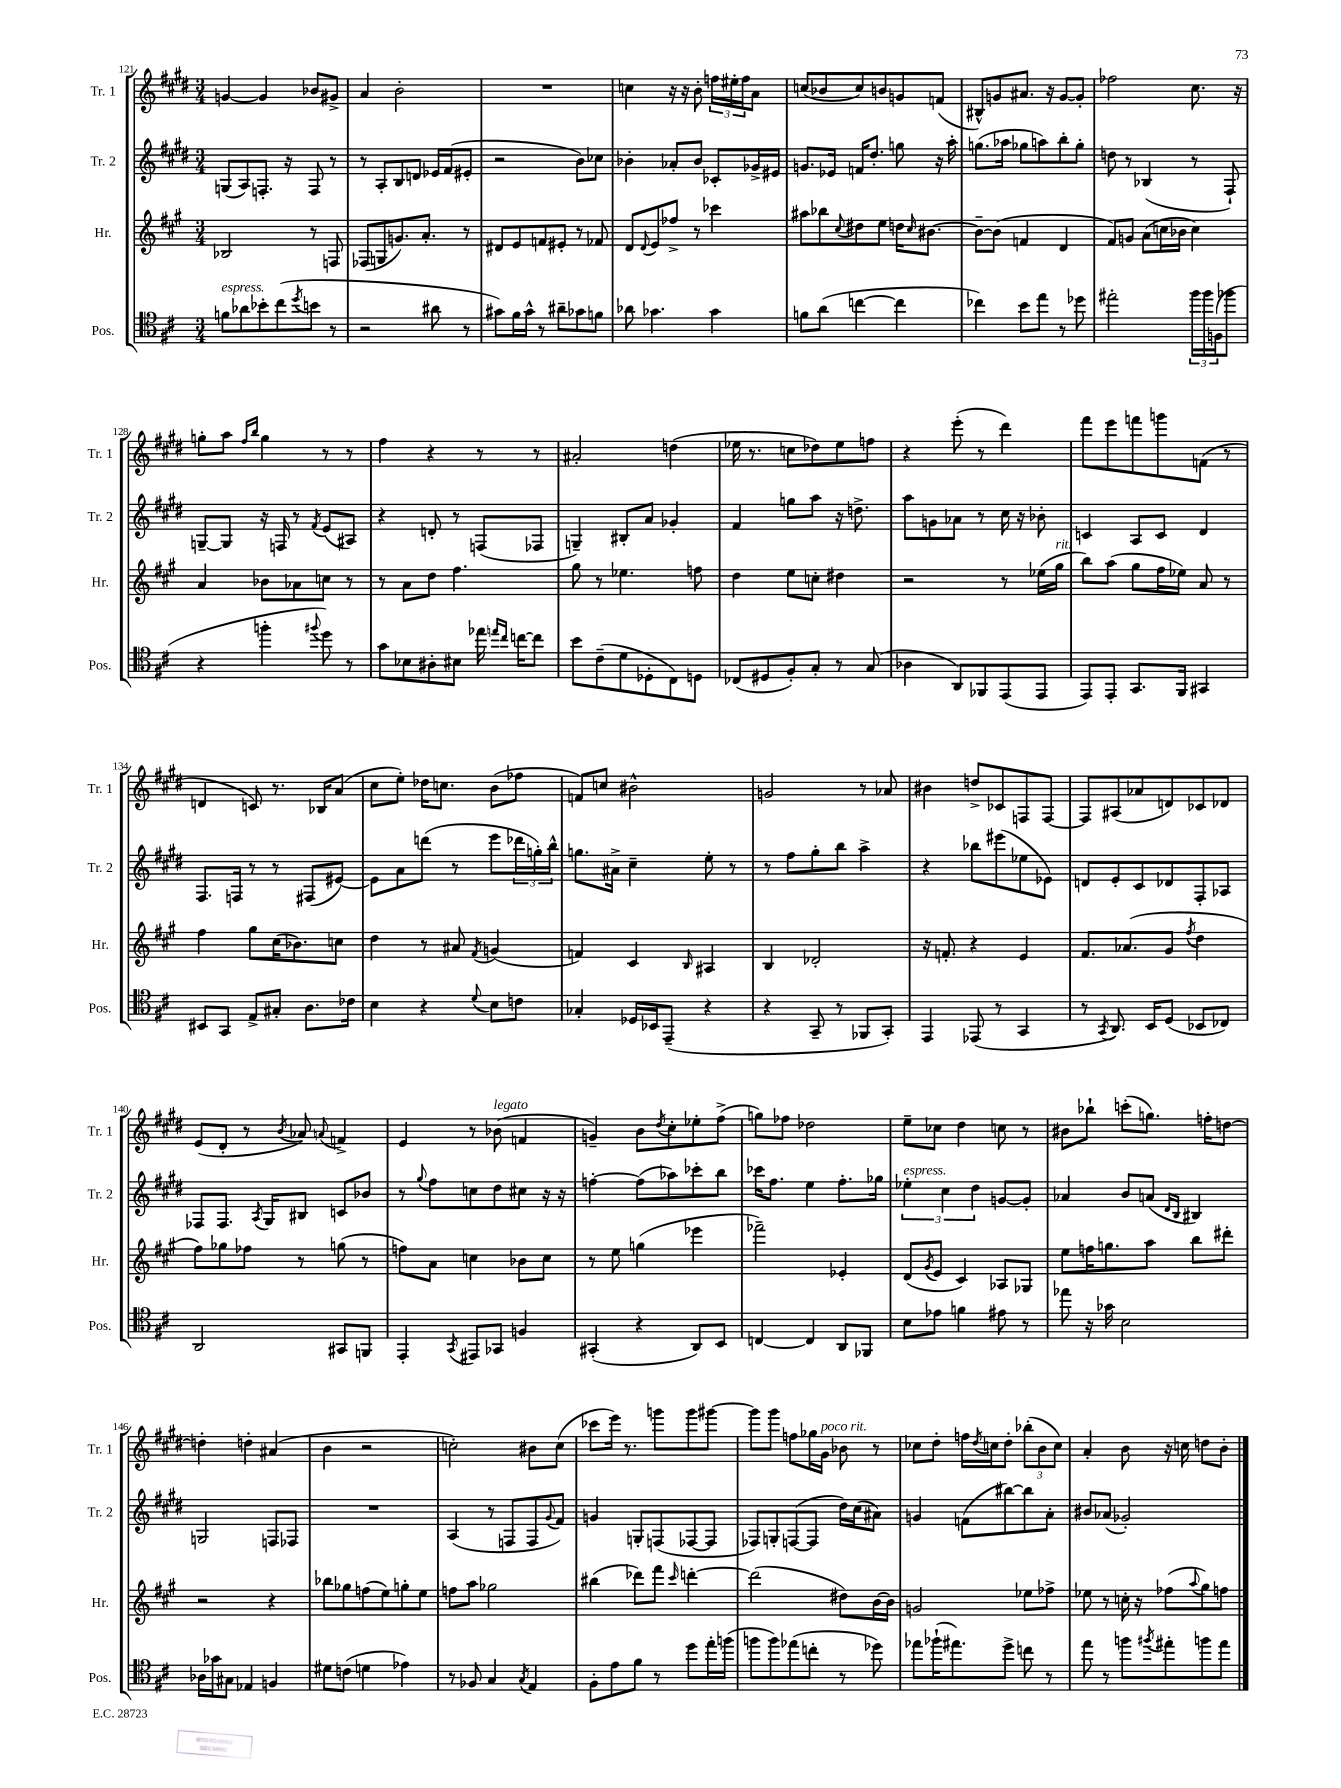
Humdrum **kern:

**kern	**kern	**kern	**kern
*staff4	*staff3	*staff2	*staff1
*clefC4	*clefG2	*clefG2	*clefG2
*k[f#c#]	*k[f#c#g#]	*k[f#c#g#d#]	*k[f#c#g#d#]
*M3/4	*M3/4	*M3/4	*M3/4
8f	2B-	(8G	[4g
8a-	.	8A)	.
8b-'	.	8.F'	4g]
(8cc#	.	.	.
.	.	16r	.
8qdd	.	.	.
8b	8r	8F	8b-
8r	8F	8r	8g#^
=	=	=	=
2r	(8F-	8r	4a
.	8G	8A'	.
.	8.g)	8B	2b'
.	.	8d	.
.	8.a'	.	.
8a#	.	16e-	.
.	.	(16f#	.
8r	8r	8e#'	.
=	=	=	=
8g#)	8d#	2r	2.r
16f#	8e	.	.
16g#^^	.	.	.
8r	8f	.	.
8a#~	8e#'	.	.
8g-	8r	8b)	.
8f	8f-	8cc-	.
=	=	=	=
8a-	8d	4b-'	4cc
.	8qqd	.	.
4.g-	8e	.	.
.	8ff-^	8a-'	16r
.	.	.	16r
.	8r	8b-	8b'
4g-	4ccc-	8c-'	24ff
.	.	.	24ee#'
.	.	.	24ff
.	.	16g-^	8a
.	.	16e#	.
=	=	=	=
8f	8aa#	8.g	(8cc
(8a	8bb-	.	8b-
.	.	16e-	.
.	8qqcc#	.	.
[4cc	8dd#	16f	8cc)
.	.	8.dd#'	.
.	8ee	.	8b
4cc]	16dd	8gg	8g
.	16qqcc#	.	.
.	[8.b#	.	.
.	.	16r	(8f
.	.	16aa'	.
=	=	=	=
4cc-)	8b#~_	(8.gg	8B#^^)
.	(8b#]	.	8g
.	.	16aa-	.
8b	4f	8gg-	8.a#
8ee	.	8aa)	.
.	.	.	16r
8r	4d	8bb'	[8g
8dd-	.	8gg-'	8g']
=	=	=	=
2ee#'	8f#)	8dd	2ff-
.	8g	8r	.
.	(8a	(4B-	.
.	16cc	.	.
.	16b-	.	.
24ff#	4cc)	8r	8.cc#
24ff#	.	.	.
(24F	.	.	.
8ff-	.	8F#`)	.
.	.	.	16r
=	=	=	=
4r	4a	[8G~	8gg'
.	.	8G]	8aa
.	.	.	16qqff#
.	.	.	16qqbb
4ff'	8b-	16r	4gg
.	.	16F	.
.	8a-	8r	.
8qqff#	.	8qf#	.
8dd)	8cc	(8e	8r
8r	8r	8A#)	8r
=	=	=	=
8g	8r	4r	4ff#
8B-	8a	.	.
8A#'	8dd	8d'	4r
8B#	4.ff#	8r	.
16ee-	.	(8F	8r
16qqee	.	.	.
16qqcc#	.	.	.
[16cc	.	.	.
8cc]	.	8F-	8r
=	=	=	=
8b	8gg#	4G~)	2a#'
(8c#~	8r	.	.
8d	4.ee-	8B#'	.
8D-'	.	8a	.
8C#)	.	4g-'	(4dd
8D	8ff	.	.
=	=	=	=
(8C-	4dd	4f#	16ee-
.	.	.	8.r
8D#	.	.	.
8F#')	8ee	8gg	8cc
8G'	8cc'	8aa	8dd-)
8r	4dd#	16r	8ee-
.	.	8.dd^	.
(8G	.	.	8ff
=	=	=	=
4A-	2r	8aa	4r
.	.	8g	.
8AA)	.	8a-	(8eee'
8FF-	.	8r	8r
(8EE	8r	16cc#	4ddd#)
.	.	16r	.
8EE	(16ee-	8b-'	.
.	16gg#	.	.
=	=	=	=
8EE)	8bb)	4c	8fff#
8EE'	(8aa	.	8eee
8.GG	8gg#	8A	8fff
.	16ff#	8c	8ggg
16FF#	16ee-)	.	.
4GG#	8a	4d#	(8f
.	8r	.	8r
=	=	=	=
8BB#	4ff#	8.F#	4d
8GG	.	.	.
.	.	16F	.
8E^	8gg#	8r	8c)
8G#'	(16cc#	8r	8.r
.	8.b-)	.	.
8.A	.	(8F#	.
.	.	.	16B-
.	8cc	[8e#)	(8a
16c-	.	.	.
=	=	=	=
4B	4dd	8e#]	8cc#
.	.	8a	8ee')
4r	8r	(8ddd	16dd-
.	.	.	8.cc
.	8a#	8r	.
8qqd	8qf#	.	.
8B	(4g	8eee	(8b
8c	.	24ddd-	8ff-
.	.	24gg')	.
.	.	24bb^^	.
=	=	=	=
4G-'	4f)	8.gg	8f)
.	.	.	8cc
.	.	16a#^	.
16D-	4c#	4cc#~	2b#^^
16BB-	.	.	.
(8EE~	.	.	.
.	16qqB	.	.
4r	4A#	8ee'	.
.	.	8r	.
=	=	=	=
4r	4B	8r	2g
.	.	8ff#	.
8GG~	2d-'	8gg#'	.
8r	.	8bb	.
8FF-	.	4aa^	8r
8GG')	.	.	8a-
=	=	=	=
4EE	16r	4r	4b#
.	8.f'	.	.
(8EE-	4r	8bb-	8dd^
8r	.	(8eee#	8c-
4GG	4e	8ee-	8F
.	.	8e-)	[8F
=	=	=	=
8r	8.f#	8d	8F]
8qGG	.	.	.
8.AA)	.	8e'	(8A#
.	(8.a-	.	.
.	.	8c#	8a-
16BB	.	.	.
(8D	8g#	8d-	8d)
.	8qff#	.	.
8BB-	4dd	8F#'	8c-
8C-)	.	8A-	8d-
=	=	=	=
2AA	8ff#)	8F-	(8e
.	8gg-	8.F-	8d#'
.	8ff-	.	8r
.	.	8qA	.
.	.	16G#	.
.	.	.	8qb
.	8r	8B#	8a-)
.	.	.	8qqa
8GG#	(8gg	8c	4f^
8FF	8r	8b-	.
=	=	=	=
4EE'	8ff)	8r	4e
.	.	8qqgg#	.
.	8a	8ff#	.
8qGG	.	.	.
8EE#	4cc	8cc	8r
8GG-	.	8dd#	(8b-
4F	8b-	8cc#	4f
.	8cc	16r	.
.	.	16r	.
=	=	=	=
(4GG#'	8r	[4ff'	4g~)
.	8ee	.	.
4r	(4gg	(8ff]	8b
.	.	.	8qdd#
.	.	8aa-)	8cc#'
8AA)	4eee-	8ccc-'	8ee-'
8BB	.	8bb	(8ff#^
=	=	=	=
[4C	2fff-~)	16ccc-	8gg)
.	.	8.ff#	.
.	.	.	8ff-
4C]	.	4ee	2dd-
8AA	4e-'	8.ff#'	.
8FF-	.	.	.
.	.	16gg-	.
=	=	=	=
8B	(8d	6ee-'	8ee~
.	8qg#	.	.
8e-	8e	.	8cc-
.	.	6cc#	.
4f	4c#)	.	4dd#
.	.	6dd#	.
8e#	8A-	[8g	8cc
8r	8G-	8g']	8r
=	=	=	=
8ee-	8ee	4a-	8b#
16r	16ff	.	8bb-`
16g-	8.gg	.	.
2B	.	8b	(8ccc'
.	8aa	(8a	8.gg)
.	.	16qqd#	.
.	.	16qqB	.
.	8bb	4B#)	.
.	.	.	16ff'
.	8ddd#'	.	[8dd
=	=	=	=
16A-	2r	2G	4dd']
16g-	.	.	.
8G#	.	.	.
4E-	.	.	4dd'
4F	4r	8F	(4a#
.	.	8F-	.
=	=	=	=
8d#	8bb-	2.r	4b
(8c	8gg-	.	.
4d	(8ff	.	2r
.	8ee)	.	.
4e-)	8gg'	.	.
.	8ee	.	.
=	=	=	=
8r	8ff	(4A	2cc')
8F-	8aa	.	.
4G	2gg-	8r	.
.	.	8F	.
8qG	.	.	.
4E	.	8F	8b#
.	.	8qqg#	.
.	.	8f#)	(8cc
=	=	=	=
8F#'	(4bb#	4g	8ccc-
8e	.	.	16eee)
.	.	.	8.r
8f#	8ddd-)	8G'	.
8r	8fff#	(8F	8ggg
.	16qqccc#	.	.
8dd	[4ddd'	[8F-	8ggg
16ee'	.	8F-]	[8ggg#
(16ff	.	.	.
=	=	=	=
8ff	(2ddd]	8F-)	8ggg#]
8ff)	.	8G'	8ggg#
(8ee-	.	([8F	8ff
8cc'	.	8F]	16gg-
.	.	.	16g#
8r	8dd#)	16dd#)	8b-
.	.	(16cc#	.
8dd-)	[16b	8a#)	8r
.	16b]	.	.
=	=	=	=
8ee-	2g	4g	8cc-
(16ff-`	.	.	8dd#'
8.ee#)	.	.	.
.	.	(8f	16ff
.	.	.	8qdd#
.	.	.	16cc
8dd^	.	[8bb#)	8dd#'
8cc	8ee-	8bb#]	(12bb-'
.	.	.	12b
8r	8ff-^	8a'	.
.	.	.	12cc)
=	=	=	=
8ee	8ee-	8b#	4a'
8r	8r	(8a-	.
8ff	16cc'	2g-')	8b
.	16r	.	.
8qff#	.	.	.
8ee#'	(8ff-	.	16r
.	.	.	16cc
.	8qqaa	.	.
8ff	8gg#)	.	8dd
8ee#	8ff	.	8b'
==	==	==	==
*-	*-	*-	*-
